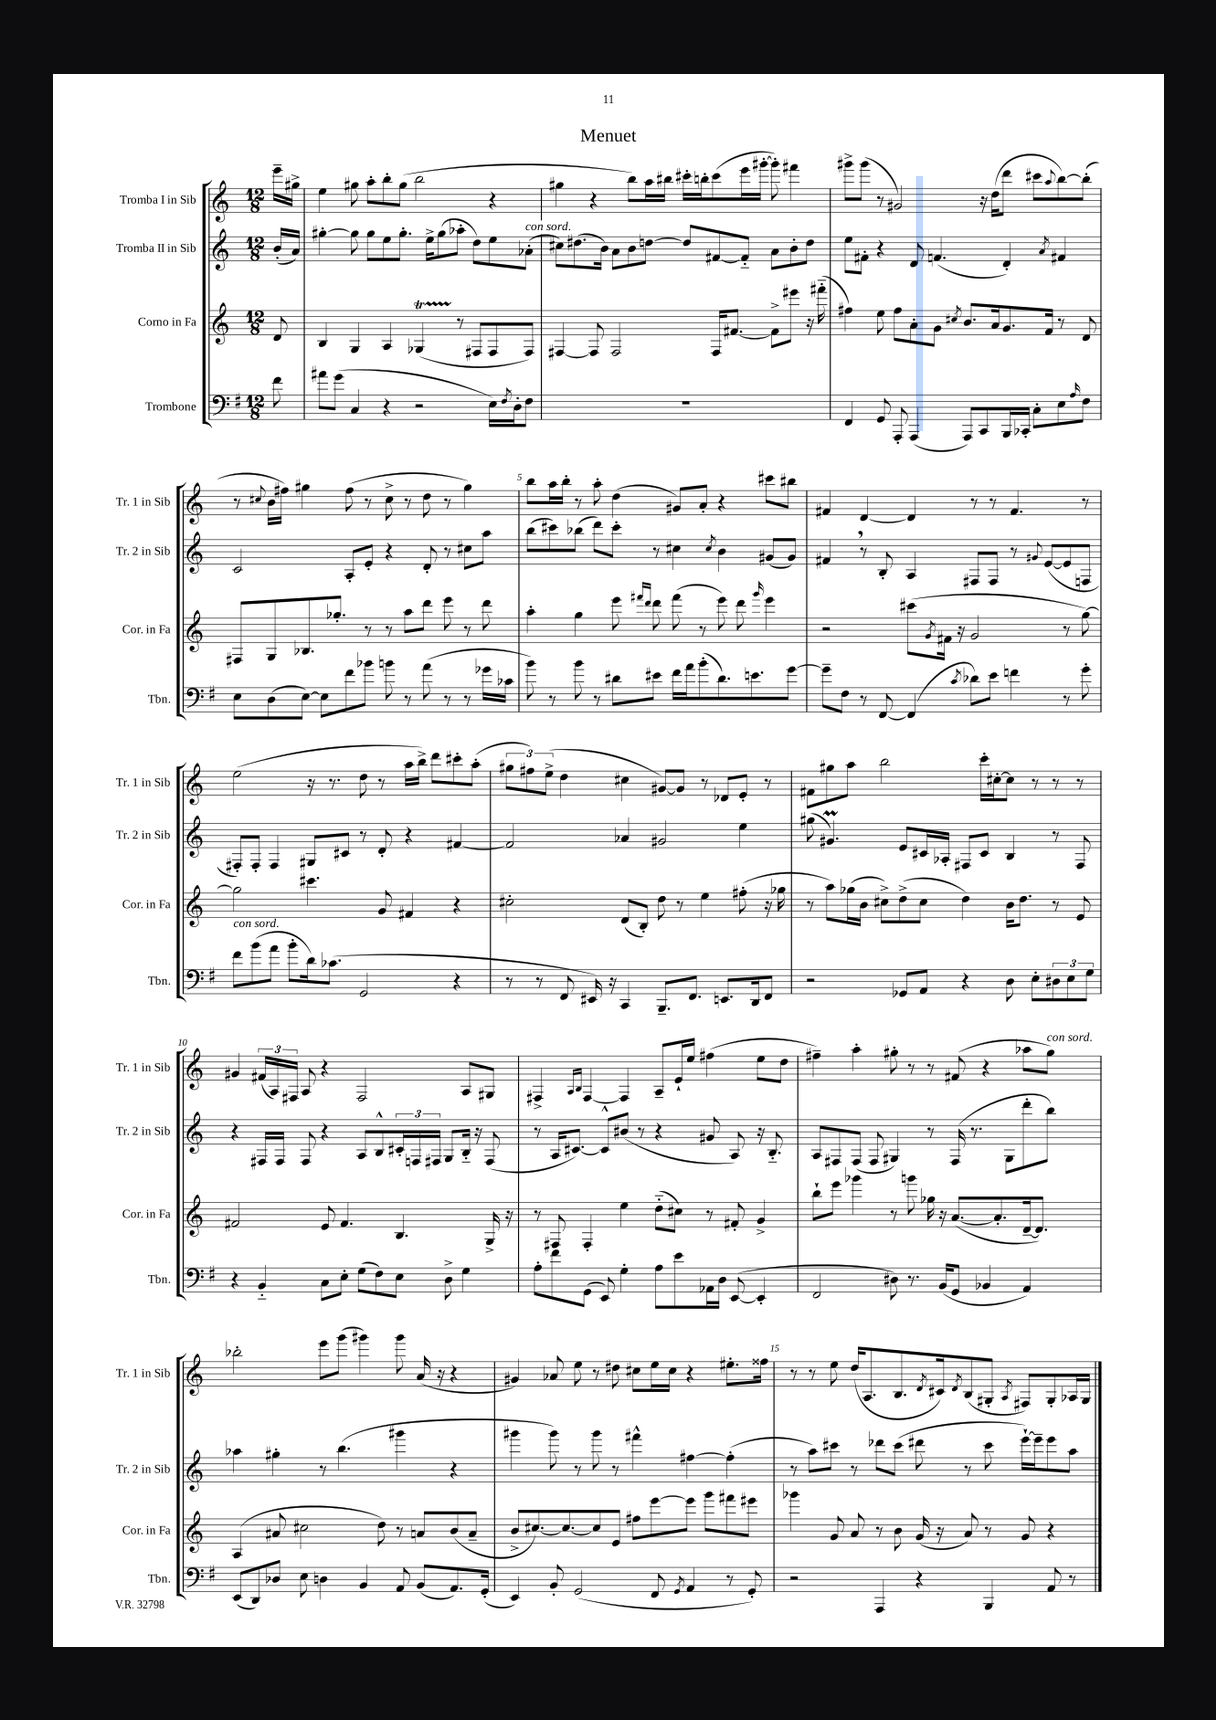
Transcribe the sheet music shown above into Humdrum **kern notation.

**kern	**kern	**kern	**kern
*staff4	*staff3	*staff2	*staff1
*clefF4	*clefG2	*clefG2	*clefG2
*k[f#]	*k[]	*k[]	*k[]
*M12/8	*M12/8	*M12/8	*M12/8
8f#	8d	(16b'	16eee~
.	.	16a)	16gg#^
=	=	=	=
8a#	4B	[4gg#'	4ee
(8g	.	.	.
4C	4G	8gg#]	8gg#
.	.	8gg#	8aa'
4r	4A	8ee	8bb'
.	.	8.gg#'	(8gg#
2r	(4G-	.	2bb
.	.	16ee^	.
.	.	(8gg#	.
.	8r	8aa-'	.
.	8F#	8dd)	.
16E)	8F#	8ee	4r
8qF#	.	.	.
16D'	.	.	.
8F#	8F#)	(8a-'	.
=	=	=	=
1.r	[4F#	8cc#)	4gg#
.	.	(8.dd#	.
.	8F#]	.	4r
.	.	16b)	.
.	2F#	8a	.
.	.	8b	8bb)
.	.	[8dd	16aa
.	.	.	16bb#
.	.	8dd]	16ccc#'
.	.	.	16bb'
.	16F#	[8f#	(8ccc#
.	[8.f#	.	.
.	.	8f#'~]	16eee
.	.	.	[16ggg#'
.	8f#^]	8a	8ggg#'])
.	8eee#	8b'	4fff#
.	16r	8dd	.
.	(16fff#'~	.	.
=	=	=	=
4FF#	4ff#)	8ee	8ggg#^
.	.	8f#'	(8ggg#
8GG	8ee	4r	8r
8AAA'	8ff#	.	2g#)
(4AAA	8a'	8d	.
.	8g	(4.f	.
.	8qcc#	.	.
8AAA)	8.b	.	.
8CC	.	.	16r
.	16a	.	(16dd
16BBB	8.g	4d')	8ddd
16CC-'	.	.	.
8C'	.	.	8ccc#
.	16f	.	.
.	.	8qa	8qqaa
8E	8r	4f#	[8bb)
16qqA	.	.	.
8F#	8d	.	(8bb']
=	=	=	=
8E	8F#	2c	8r
.	.	.	8qqcc#
(8D	8G	.	16b
.	.	.	16ff#)
[8E)	8.B-	.	4gg#
8E]	.	.	.
.	8.gg-'	.	.
8f#	.	8A'	(8ff#
8b-	8r	8e'	8r
8b	8r	4r	8cc#^
8r	8aa	.	8r
(8a	8ddd	8d'	8dd
8r	8eee	8r	8r
8r	8r	8cc#	4gg#)
16g-	8ddd	8aa	.
16c-	.	.	.
=	=	=	=
8b)	4aa'	(8bb	8bb
8r	.	8ccc#)	16aa
.	.	.	16bb'
8b	4gg	(8bb-	8r
8r	.	8ddd)	8aa'
8d#	8eee	8ccc#'	(4dd
.	16qqfff#	.	.
.	16qqddd	.	.
8e#	8ddd	8r	.
16f#	(8fff#	4cc#	8g#)
16a	.	.	.
(8b'	8r	.	8a'
.	.	8qcc#	.
8.d#)	8eee)	4b	4r
.	8ddd	.	.
8.e	.	.	.
.	16qqggg	.	.
.	4eee	(8g#	8ccc#
[8g	.	8g#)	8bb#
=	=	=	=
8g~]	2r	4f#	4f#
8F#	.	.	.
8r	.	8r	[4d
[8FF#	.	8B'	.
(4FF#]	(8ccc#	4A	4d]
.	8qg	.	.
.	16f#	.	.
.	16r	.	.
8qc	.	.	.
8d-)	2g	8F#	8r
8e	.	8F#	8r
4f	.	8r	4.f#
.	.	8qqg#	.
.	.	([8e	.
8r	8r	8e]	.
8g'	[8gg)	8F	8r
=	=	=	=
8f#	2gg]	8F#')	(2ee
(8b	.	8F#'	.
8a	.	4F#	.
8b'	.	.	.
16d)	4.ccc#	8G#	16r
(8.c-	.	.	8.r
.	.	8c#	.
2GG	.	8r	8dd
.	8g	8d'	8r
.	4f#	4r	16aa
.	.	.	16bb^)
.	.	.	8ddd
4r	4r	[4f#	8ccc#'
.	.	.	(8aa'
=	=	=	=
8r	2cc#'	2f#]	12gg#
.	.	.	12ff#)
8r	.	.	.
.	.	.	(12ee^
8FF#	.	.	4dd
16EE#)	.	.	.
16r	.	.	.
4CC	(8d	4a-	4cc#
.	8B')	.	.
8.BBB~	8dd	2g#	[8g#)
.	8r	.	8g#]
8.FF#	.	.	.
.	4ee	.	8r
8.EE	.	.	8d-
.	(8ff#'	4ee	8e'
16DD	.	.	.
8FF#	16r	.	8r
.	16gg-	.	.
=	=	=	=
2r	8r	(8gg#	8f#
.	8aa)	4.g#)	8gg#
.	(16gg-	.	8aa
.	16b	.	.
.	8cc#^)	.	2bb
8GG-	(8dd^	8e	.
8AA	8cc#	16c#	.
.	.	16A-'	.
4r	4dd)	8F#	.
.	.	8c#	16ccc'
.	.	.	[16cc#'
8D	16b	4B	8cc#]
.	8.dd	.	.
8E'	.	.	8r
12D#	8r	8r	8r
12E	.	.	.
.	8e	8F#	8r
12G	.	.	.
=	=	=	=
4r	2f#	4r	4g#
4BB'~	.	16F#	(24f#
.	.	.	24A)
.	.	16F#	.
.	.	.	24F#
.	.	8F#	8A
8C	8e	4r	4r
8E'	4.f#	.	.
(8G	.	8A	2F#
8F#)	.	8B^^	.
8E	4.B	24c#'	.
.	.	24F	.
.	.	24F#	.
8D^	.	8G	.
4G	.	16B'~	8A
.	.	16r	.
.	16G^	(8F#	8G#
.	16r	.	.
=	=	=	=
8A'	8r	8r	4F#^
8f#	8F#	16A	.
.	.	[8.c#)	.
.	.	.	16qqA
.	.	.	16qqB
(8GG	4F#'	.	[4F#
8EE)	.	8c#^^]	.
4G'	4ee	(8b#	4F#]
.	.	8r	.
8A	(8dd'~	4r	8A~
8e	8cc#)	.	16e`
.	.	.	16ee
16AA-	8r	8g#	(4ff#
16D	.	.	.
([8EE	8f#'	8A)	.
4EE']	4g^	16r	8ee
.	.	8.B'~	.
.	.	.	8dd
=	=	=	=
2FF#	8bb`	8A	4ff#~)
.	8eee	8F#	.
.	4ggg-	(8F#	4aa'
.	.	8F#	.
8D#)	8r	4G#)	8gg#'
8.r	8ggg	.	8r
.	16gg-	8r	8r
(16BB	16r	.	.
8GG	([8.a	(16F#	(8f#
.	.	8.r	.
4BB-	.	.	4r
.	8.a']	.	.
.	.	8G#	.
4AA)	[16d~	8ddd'	8aa-
.	8.d])	.	.
.	.	8bb)	8gg#)
=	=	=	=
(8EE	(4A	4aa-	2bb-'
8DD)	.	.	.
8D-	8a#	4gg#'	.
8E	2cc#	.	.
4D	.	8r	8eee
.	.	(4.bb	(8ggg
4BB	.	.	4ggg#)
.	8dd)	.	.
8AA	8r	4ggg#	8ggg#
(8BB	8a	.	(16a
.	.	.	16r
8.AA)	(8b	4r	4r
.	8a~	.	.
(16GG'	.	.	.
=	=	=	=
4EE)	8b^	4ggg#	4g#)
.	[8.cc#)	.	.
8BB'	.	8ggg#)	8a-
.	8.cc#_	.	.
(2GG	.	8r	8ee
.	8cc#]	8ggg#	8r
.	8e	8r	8dd#
.	8ff#	4fff#^^	8cc#
8FF#	[8eee	.	16ee
.	.	.	16cc#
8qGG	.	.	.
4AA	8eee]	[4ff#	4r
.	8ggg	.	.
8r	8fff#	(4ff#']	8.ee#'
8GG')	8eee#	.	.
.	.	.	16ff##
=	=	=	=
2r	4ggg-	8r	8r
.	.	8aa)	8r
.	8g	8ccc#	8ee
.	8a	8r	(16dd
.	.	.	8.A
4AAA	8r	8ddd-	.
.	8b	(8ccc#	8.B
4r	(16g	8ddd#	.
.	.	.	8qd
.	16r	.	16c#)
.	.	.	8qd
.	8a)	8r	(8B
4BBB	8r	8ccc#	8G#'
.	.	.	8qA
.	8g	[16eee`)	8F#)
.	.	16eee~]	.
8AA	4r	8eee	8G#'
8r	.	8aa	16A-
.	.	.	16G#
==	==	==	==
*-	*-	*-	*-
